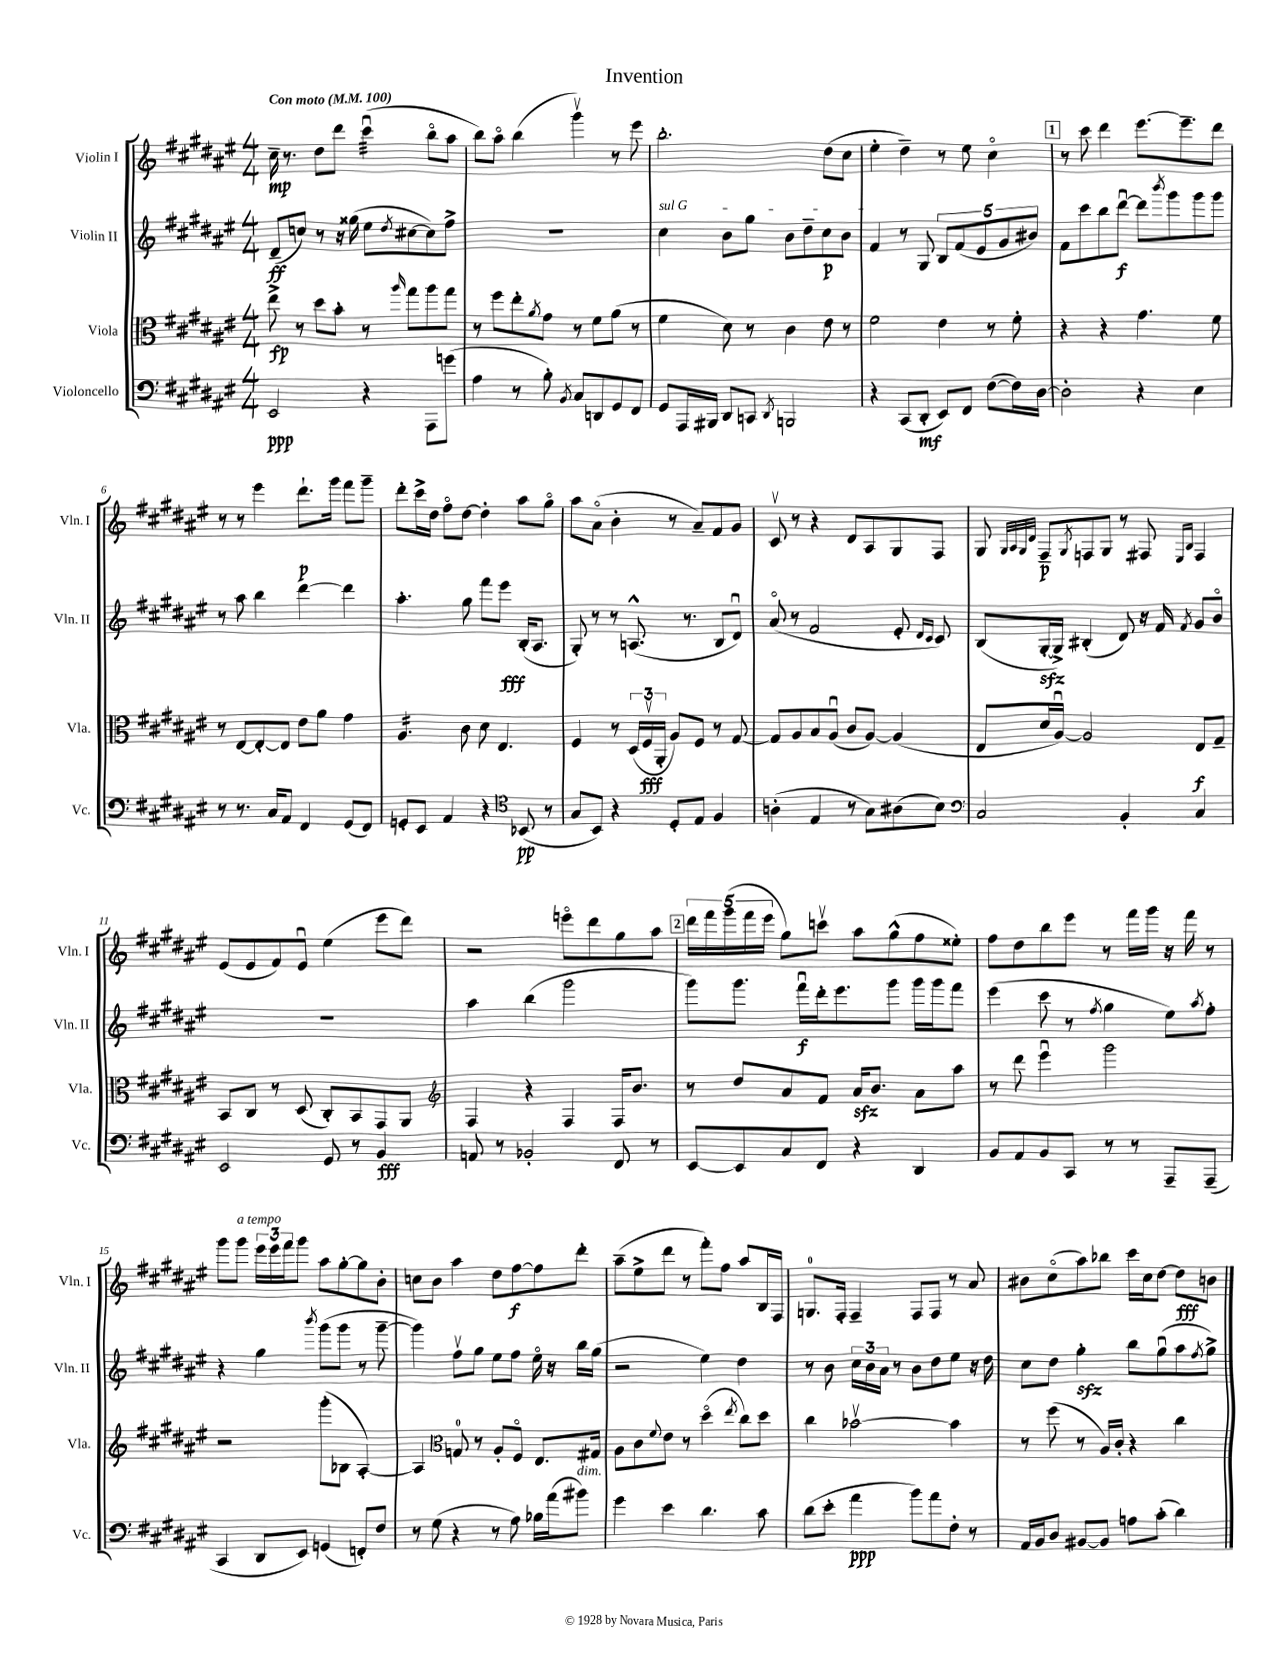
\header { title = "Invention" }
<<
\new StaffGroup <<
\new Staff = "s0" \with { instrumentName = "Violin I" shortInstrumentName = "Vln. I" } {
    \clef treble \key fis \major \numericTimeSignature \time 4/4 \tempo "Con moto" 4 = 100
    cis''16--\mp r8. dis''8 dis'''8 cis'''4:32\downbow( b''8\flageolet ais''8 |
    b''8) ais''8\flageolet b''4( gis'''4\upbow) r8 eis'''8 |
    b''2.-. dis''8( cis''8 |
    eis''4-. dis''4--) r8 eis''8 cis''4\flageolet |
    \mark \markup { \box "1" } r8 cis'''8 dis'''4 eis'''8.~ eis'''8.-- dis'''8 |
    r8 r8 eis'''4 dis'''8.-!\p gis'''16 fis'''8 gis'''8-- |
    dis'''8-. cis'''16-> dis''16 fis''8\flageolet dis''8~ dis''4-. ais''8 gis''8\flageolet |
    ais''8 ais'8\flageolet( b'4-. r8 ais'8--) fis'8 gis'8 |
    cis'8\upbow r8 r4 dis'8 ais8 gis8 fis8 |
    gis8 \grace { gis32 ais32 gis32 dis'32 } fis8--\p \acciaccatura { gis8 } f8 gis8 r8 fis8 \grace { eis16 b16 } fis4 |
    eis'8( eis'8 fis'8) eis'8\downbow eis''4( eis'''8 dis'''8) |
    r2 e'''8\flageolet dis'''8 gis''8 ais''8 |
    \mark \markup { \box "2" } \tuplet 5/4 { dis'''16 fis'''16 gis'''16( fis'''16 eis'''16 } gis''8) c'''8\upbow ais''8 gis''8-^( fis''8 eisis''8-.) |
    fis''8 dis''8 b''8 eis'''8 r8 fis'''16 gis'''16 r16 fis'''16 r8 |
    gis'''8 gis'''8^\markup { \italic "a tempo" } \tuplet 3/2 { eis'''16 eis'''16 fis'''16 } gis'''8 ais''8 gis''8~-. gis''8 b'8-. |
    c''8 b'8 ais''4 dis''8 fis''8~\f fis''8 dis'''8-. |
    ais''8--( eis''8-> dis'''8 r8 fis'''8-.) fis''8 ais''8 b16 fis16 |
    g8.-0 fis16-. fis4-- fis8 fis8 r8 ais'8 |
    bis'8 cis''8\flageolet( ais''8) bes''8 cis'''16 cis''16 dis''8~ dis''8\fff b'8 \bar "|." |
}
\new Staff = "s1" \with { instrumentName = "Violin II" shortInstrumentName = "Vln. II" } {
    \clef treble \key fis \major \numericTimeSignature \time 4/4
    dis'8--\ff( c''8) r8 r16 gisis''16( eis''8 \acciaccatura { dis''8 } cis''8~ cis''8) fis''8-> |
    R1 |
    \once \override TextSpanner.bound-details.left.text = \markup { \italic "sul G" } cis''4\startTextSpan b'8 gis''8 b'8 dis''8-- cis''8\p b'8 |
    fis'4\stopTextSpan r8 gis8 \tuplet 5/4 { b8 fis'8( eis'8 gis'8 bis'8) } |
    \mark \markup { \box "1" } fis'8 cis'''8 b''8 dis'''8~\downbow\f dis'''8 \acciaccatura { b'''8 } gis'''8 gis'''8 gis'''8 |
    r8 ais''8 b''4 dis'''4~ dis'''4 |
    ais''4.-. gis''8 fis'''8 eis'''8\fff b16-.( ais8. |
    gis8-.) r8 r8 a8.-^( r8. b8 dis'8\downbow) |
    ais'8\flageolet( r8 fis'2 eis'8-. \grace { dis'16 cis'16 } cis'8) |
    b8( gis16~-.\sfz gis16->) bis4-.( dis'8) r16 fis'16 \acciaccatura { fis'8 } gis'8 b'8\flageolet |
    R1 |
    ais''4 b''4( gis'''2 |
    \mark \markup { \box "2" } gis'''8) gis'''8. fis'''16\downbow\f dis'''16-. eis'''8. gis'''8 gis'''16 gis'''16 fis'''8 |
    eis'''4( cis'''8 r8 \acciaccatura { fis''8 } gis''4 eis''8) \acciaccatura { ais''8 } fis''8-. |
    r4 gis''4 \acciaccatura { b'''8 } gis'''8( gis'''8 r8 gis'''8~-- |
    gis'''4) fis''8\upbow gis''8 eis''8 fis''8 eis''16\flageolet r16 b''16 gis''16( |
    r2 eis''4) dis''4 |
    r8 b'8 \tuplet 3/2 { cis''16 b'16 ais'16 } r8 b'8 dis''8 eis''8 r16 dis''16 |
    cis''8 dis''8 gis''4-.\sfz b''8 gis''8\downbow( ais''8 \acciaccatura { fis''8 } gis''8->) \bar "|." |
}
\new Staff = "s2" \with { instrumentName = "Viola" shortInstrumentName = "Vla." } {
    \clef alto \key fis \major \numericTimeSignature \time 4/4
    eis''8->\fp r8 dis''8 b'8-. r8 \grace { ais''16 } gis''8 ais''8 gis''8 |
    r8 fis''8 eis''8-. \acciaccatura { ais'8 } gis'8 r8 fis'8 ais'8( r8 |
    fis'4 dis'8) r8 cis'4 eis'8 r8 |
    fis'2 eis'4 r8 fis'8-. |
    \mark \markup { \box "1" } r4 r4 gis'4. fis'8 |
    r8 eis8~ eis8~-. eis8 eis'8 ais'8 gis'4 |
    ais4.:16 cis'8 dis'8 eis4. |
    fis4 r8 \tuplet 3/2 { dis16( fis16\upbow\fff ais,16-. } ais8) fis8 r8 gis8~ |
    gis8 ais8 b8 ais8\downbow( cis'8 ais8~) ais4( |
    eis8 dis'16 ais16~\downbow) ais2 eis8\f gis8-- |
    b,8 cis8 r8 dis8( cis8-.) b,8 gis,8 ais,8 |
    \clef treble fis4 r4 fis4 fis16 b'8. |
    \mark \markup { \box "2" } r8 dis''8 ais'8 fis'8 ais'16\sfz b'8. ais'8 ais''8 |
    r8 dis'''8 eis'''4\downbow gis'''2 |
    r2 gis'''8-.( bes8 ais4~-.) |
    ais4 \clef alto g8-0 r8 ais8-. fis8\flageolet eis8. gis16 |
    ais8 cis'8 \appoggiatura { fis'8 } eis'8 r8 dis''4\flageolet( \acciaccatura { eis''8 } cis''8) dis''8 |
    cis''4 bes'2~\upbow bes'4 |
    r8 fis''8( r8 ais16) cis'16-. r4 cis''4 \bar "|." |
}
\new Staff = "s3" \with { instrumentName = "Violoncello" shortInstrumentName = "Vc." } {
    \clef bass \key fis \major \numericTimeSignature \time 4/4
    eis,2\ppp r4 ais,,8 g'8( |
    ais4 r8 b8-.) \acciaccatura { b,8 } cis8 d,8 gis,8 fis,8 |
    gis,8 ais,,16 bis,,16 dis,8 c,8 \acciaccatura { dis,8 } b,,2 |
    r4 cis,8( dis,8-.\mf eis,8) fis,8 fis8~( fis16) dis16~ |
    \mark \markup { \box "1" } dis2-. r4 eis4 |
    r8 r8. cis16 ais,8 fis,4 gis,8( fis,8) |
    g,8-. eis,8 ais,4 r4 \clef tenor bes,8\pp( r8 |
    gis8 b,8) r4 dis8-. eis8 fis4 |
    a4-.( eis4 r8 gis8) ais8( b8) |
    \clef bass cis2 b,4-. cis4 |
    eis,2 gis,8 r8 b,4\fff |
    a,8 r8 bes,2-. fis,8 r8 |
    \mark \markup { \box "2" } eis,8~ eis,8 cis8 fis,8 r4 dis,4 |
    b,8 ais,8 b,8 cis,8 r8 r8 ais,,8-- ais,,8--( |
    cis,4 dis,8 eis,8) g,4( f,8-.) fis8 |
    r8 gis8( r4 r8 ais8) bes16 ais'16( bis'8^\markup { \italic "dim." }) |
    gis'4 eis'4 dis'4. cis'8 |
    dis'8( eis'8-. ais'4\ppp b'8) ais'8 fis8-. r8 |
    ais,16 b,16 dis8 bis,8~ bis,8 a8 cis'8-.( dis'4) \bar "|." |
}
>>
>>
